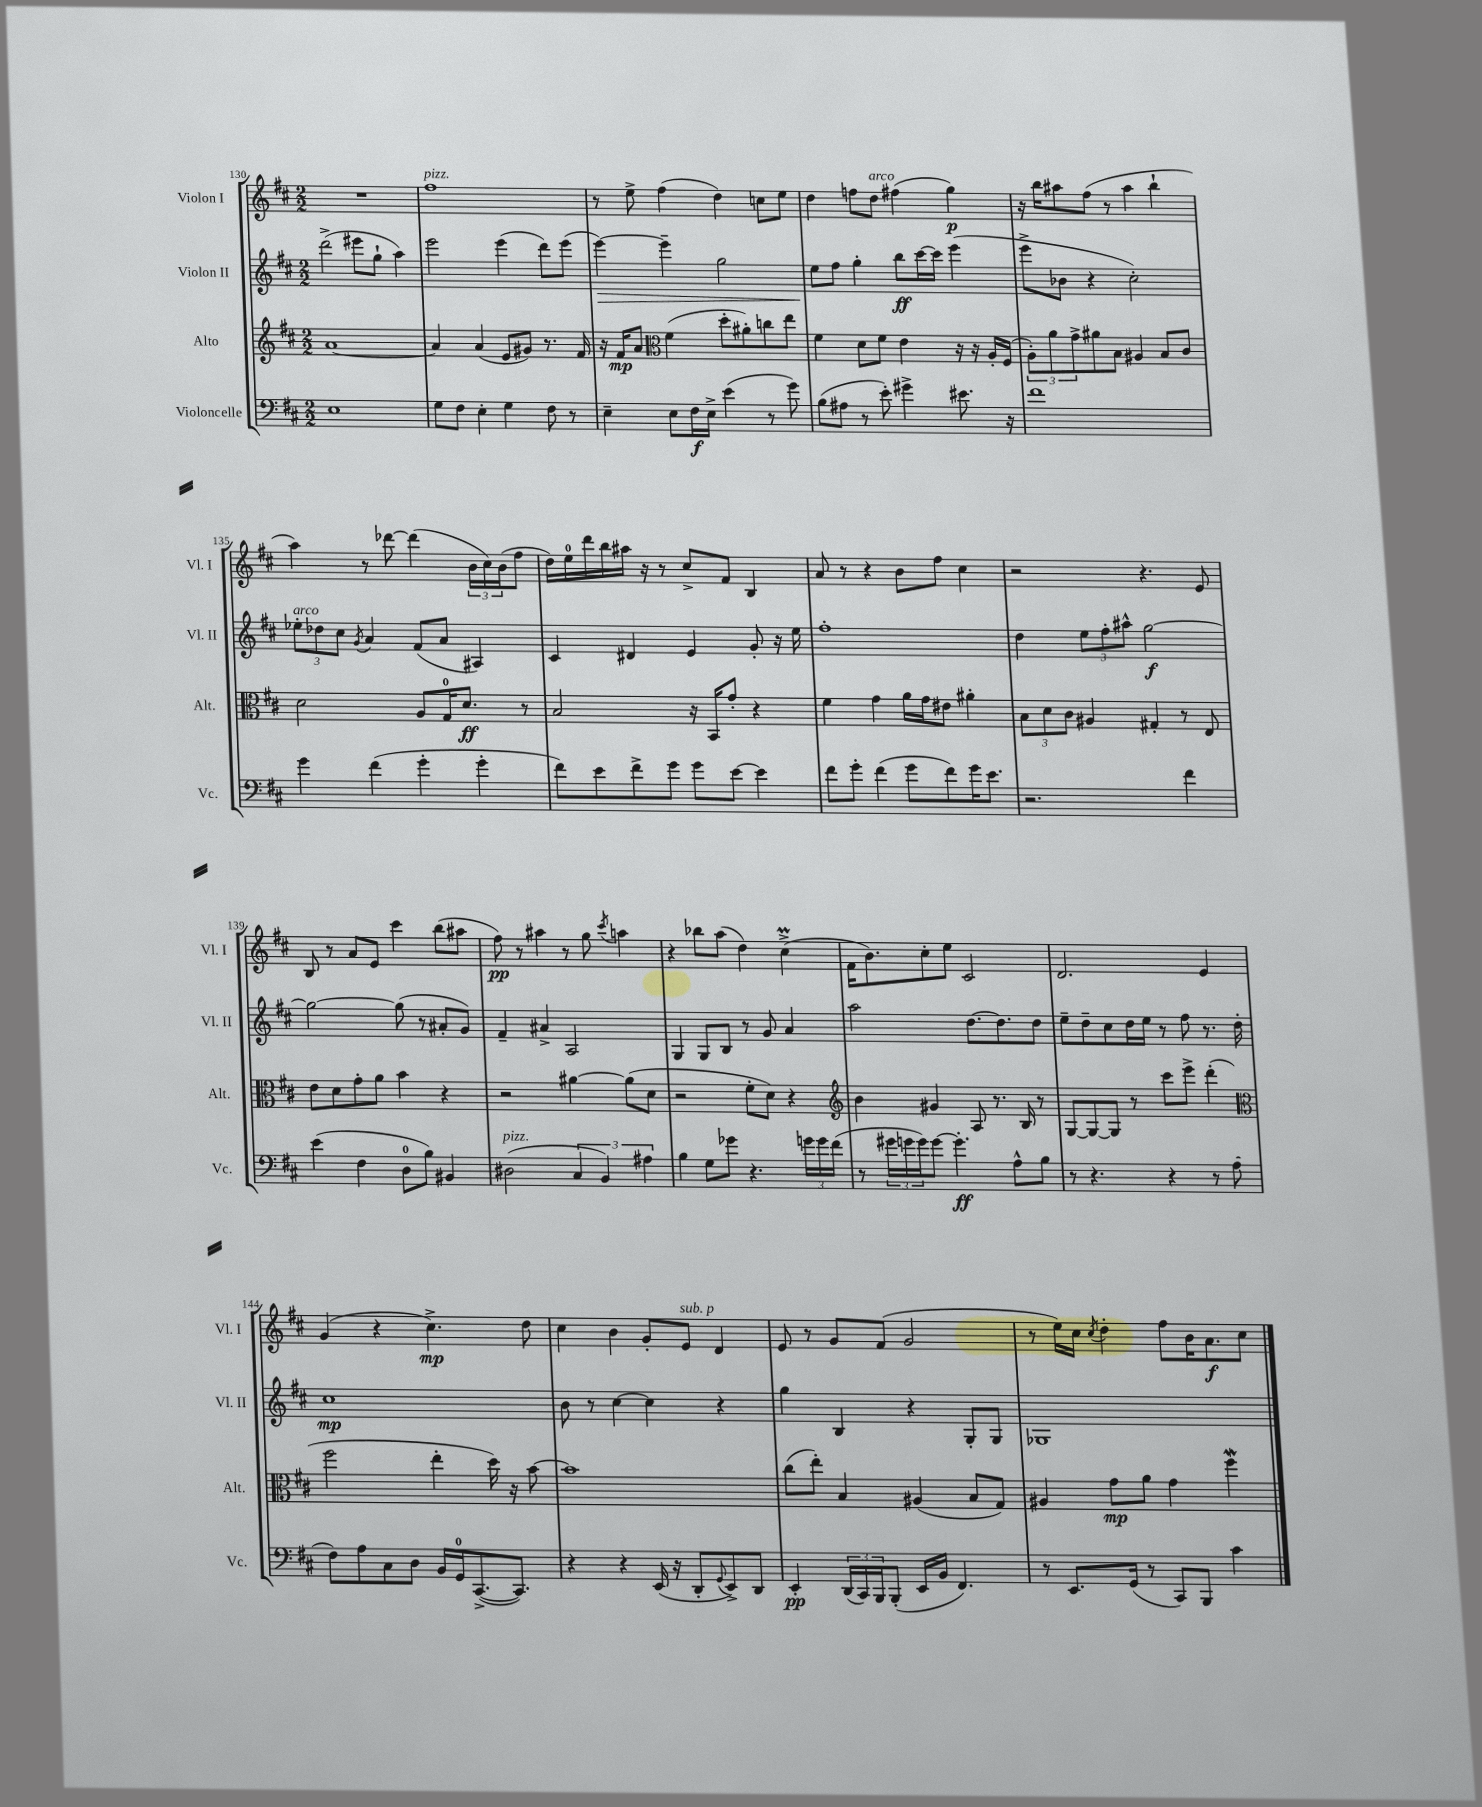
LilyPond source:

<<
\new StaffGroup <<
\new Staff = "s0" \with { instrumentName = "Violon I" shortInstrumentName = "Vl. I" } {
    \clef treble \key d \major \numericTimeSignature \time 2/2
    R1 |
    fis''1^\markup { \italic "pizz." } |
    r8 e''8-> fis''4( d''4) c''8 e''8 |
    d''4 f''8 d''8^\markup { \italic "arco" } fis''4( g''4\p) |
    r16 b''16 ais''8 fis''8( r8 ais''4 b''4-! |
    a''4) r8 des'''8~ des'''4( \tuplet 3/2 { b'16 cis''16) b'16( } fis''8 |
    d''16) e''16-0 d'''16 b''16 ais''16 r16 r8 cis''8-> fis'8 b4 |
    a'8 r8 r4 b'8 fis''8 cis''4 |
    r2 r4. e'8 |
    b8 r8 a'8 e'8 cis'''4 b''8( ais''8 |
    fis''8\pp) r8 ais''4 r8 g''8 \acciaccatura { cis'''8 } a''4 |
    r4 bes''8 a''8( d''4) cis''4->\prall( |
    fis'16 b'8.) cis''8-. e''8 cis'2 |
    d'2. e'4 |
    g'4( r4 cis''4.->\mp) d''8 |
    cis''4 b'4 g'8-. e'8^\markup { \italic "sub. p" } d'4 |
    e'8 r8 g'8 fis'8( g'2 |
    r8 e''16) cis''16 \acciaccatura { cis''8 } d''4-. fis''8 b'16 a'8.\f cis''8 \bar "|." |
}
\new Staff = "s1" \with { instrumentName = "Violon II" shortInstrumentName = "Vl. II" } {
    \clef treble \key d \major \numericTimeSignature \time 2/2
    d'''2->( eis'''8 g''8-! a''4) |
    e'''2 e'''4( d'''8) e'''8( |
    e'''4~\>) e'''4-- g''2 |
    e''8\! fis''8 g''4-. b''8\ff cis'''16~ cis'''16 e'''4( |
    e'''8-> bes'8 r4 cis''2-.) |
    \tuplet 3/2 { ees''8-.^\markup { \italic "arco" } des''8 cis''8 } \acciaccatura { g'8 } a'4 fis'8( a'8 ais4) |
    cis'4 dis'4 e'4 g'8-. r16 e''16 |
    fis''1-. |
    d''4 \tuplet 3/2 { e''8 fis''8-. ais''8-^ } g''2~\f |
    g''2~ g''8( r8 ais'8-. g'8) |
    fis'4-- ais'4-> a2 |
    g4 g8 b8 r8 g'8 a'4 |
    a''2 d''8.~ d''8. d''8 |
    e''8-- d''8-- cis''8 d''16 e''16 r8 fis''8 r8. d''16-. |
    cis''1\mp |
    b'8 r8 cis''4~ cis''4 r4 |
    g''4 b4 r4 g8-. g8 |
    ges1 \bar "|." |
}
\new Staff = "s2" \with { instrumentName = "Alto" shortInstrumentName = "Alt." } {
    \clef treble \key d \major \numericTimeSignature \time 2/2
    a'1~ |
    a'4 a'4( e'8 gis'8) r8. fis'16 |
    r16 fis'16\mp a'8 \clef alto fis'4( d''8-. ais'8-.) c''8 e''8 |
    fis'4 d'8 fis'8 e'4 r16 r16 a16-. fis16( |
    \tuplet 3/2 { a8-.) a'8 g'8-> } ais'8 b8 ais4 b8 cis'8 |
    d'2 a8 g16-0 d'8.\ff r8 |
    b2 r16 b,16 g'8-. r4 |
    fis'4 g'4 a'16 g'16 eis'8 ais'4-. |
    \tuplet 3/2 { b8 d'8 cis'8 } ais4 gis4-. r8 e8 |
    e'8 d'8 g'8-. a'8 b'4 r4 |
    r2 ais'4~ ais'8( d'8 |
    r2 fis'8-. d'8) r4 |
    \clef treble b'4 gis'4 a8 r8. b16 r8 |
    g8~ g8~ g8 r8 cis'''8 e'''8-> d'''4-.( |
    \clef alto fis''2 e''4-. d''16) r16 b'8~ |
    b'1 |
    cis''8( e''8-.) b4 ais4( b8 g8) |
    ais4 g'8\mp a'8 g'4 fis''4\mordent \bar "|." |
}
\new Staff = "s3" \with { instrumentName = "Violoncelle" shortInstrumentName = "Vc." } {
    \clef bass \key d \major \numericTimeSignature \time 2/2
    e1 |
    g8 fis8 e4-. g4 fis8 r8 |
    e4-- e8 fis16\f e16-> e'4( r8 g'8) |
    b8( ais8 r8 e'8-.) gis'4-> eis'8. r16 |
    fis'1 |
    g'4 fis'4( g'4-. g'4-. |
    fis'8) e'8 fis'8-> g'8 g'8 e'8~ e'4 |
    fis'8 g'8-. fis'4( g'8 fis'8) g'16 e'8. |
    r2. fis'4 |
    e'4( fis4 d8-0 b8) bis,4 |
    dis2^\markup { \italic "pizz." }( \tuplet 3/2 { cis4 b,4) ais4 } |
    b4 g8 ges'8 r4. \tuplet 3/2 { g'16 g'16 fis'16( } |
    r8 \tuplet 3/2 { gis'16 g'16 g'16) } g'8~ g'4.-.\ff a8-^ b8 |
    r8 r4. r4 r8 a8( |
    fis8) a8 cis8 d8 b,16 g,16-0 cis,8.~->( cis,8.) |
    r4 r4 e,16( r16 d,8-. \appoggiatura { g,8 } e,8->) d,8 |
    e,4-.\pp \tuplet 3/2 { d,16( cis,16) b,,16 } b,,8-.( e,16 b,16 fis,4.) |
    r8 e,8. g,16( r8 cis,8) b,,8 cis'4 \bar "|." |
}
>>
>>
\layout { \context { \Score currentBarNumber = #130 } }
